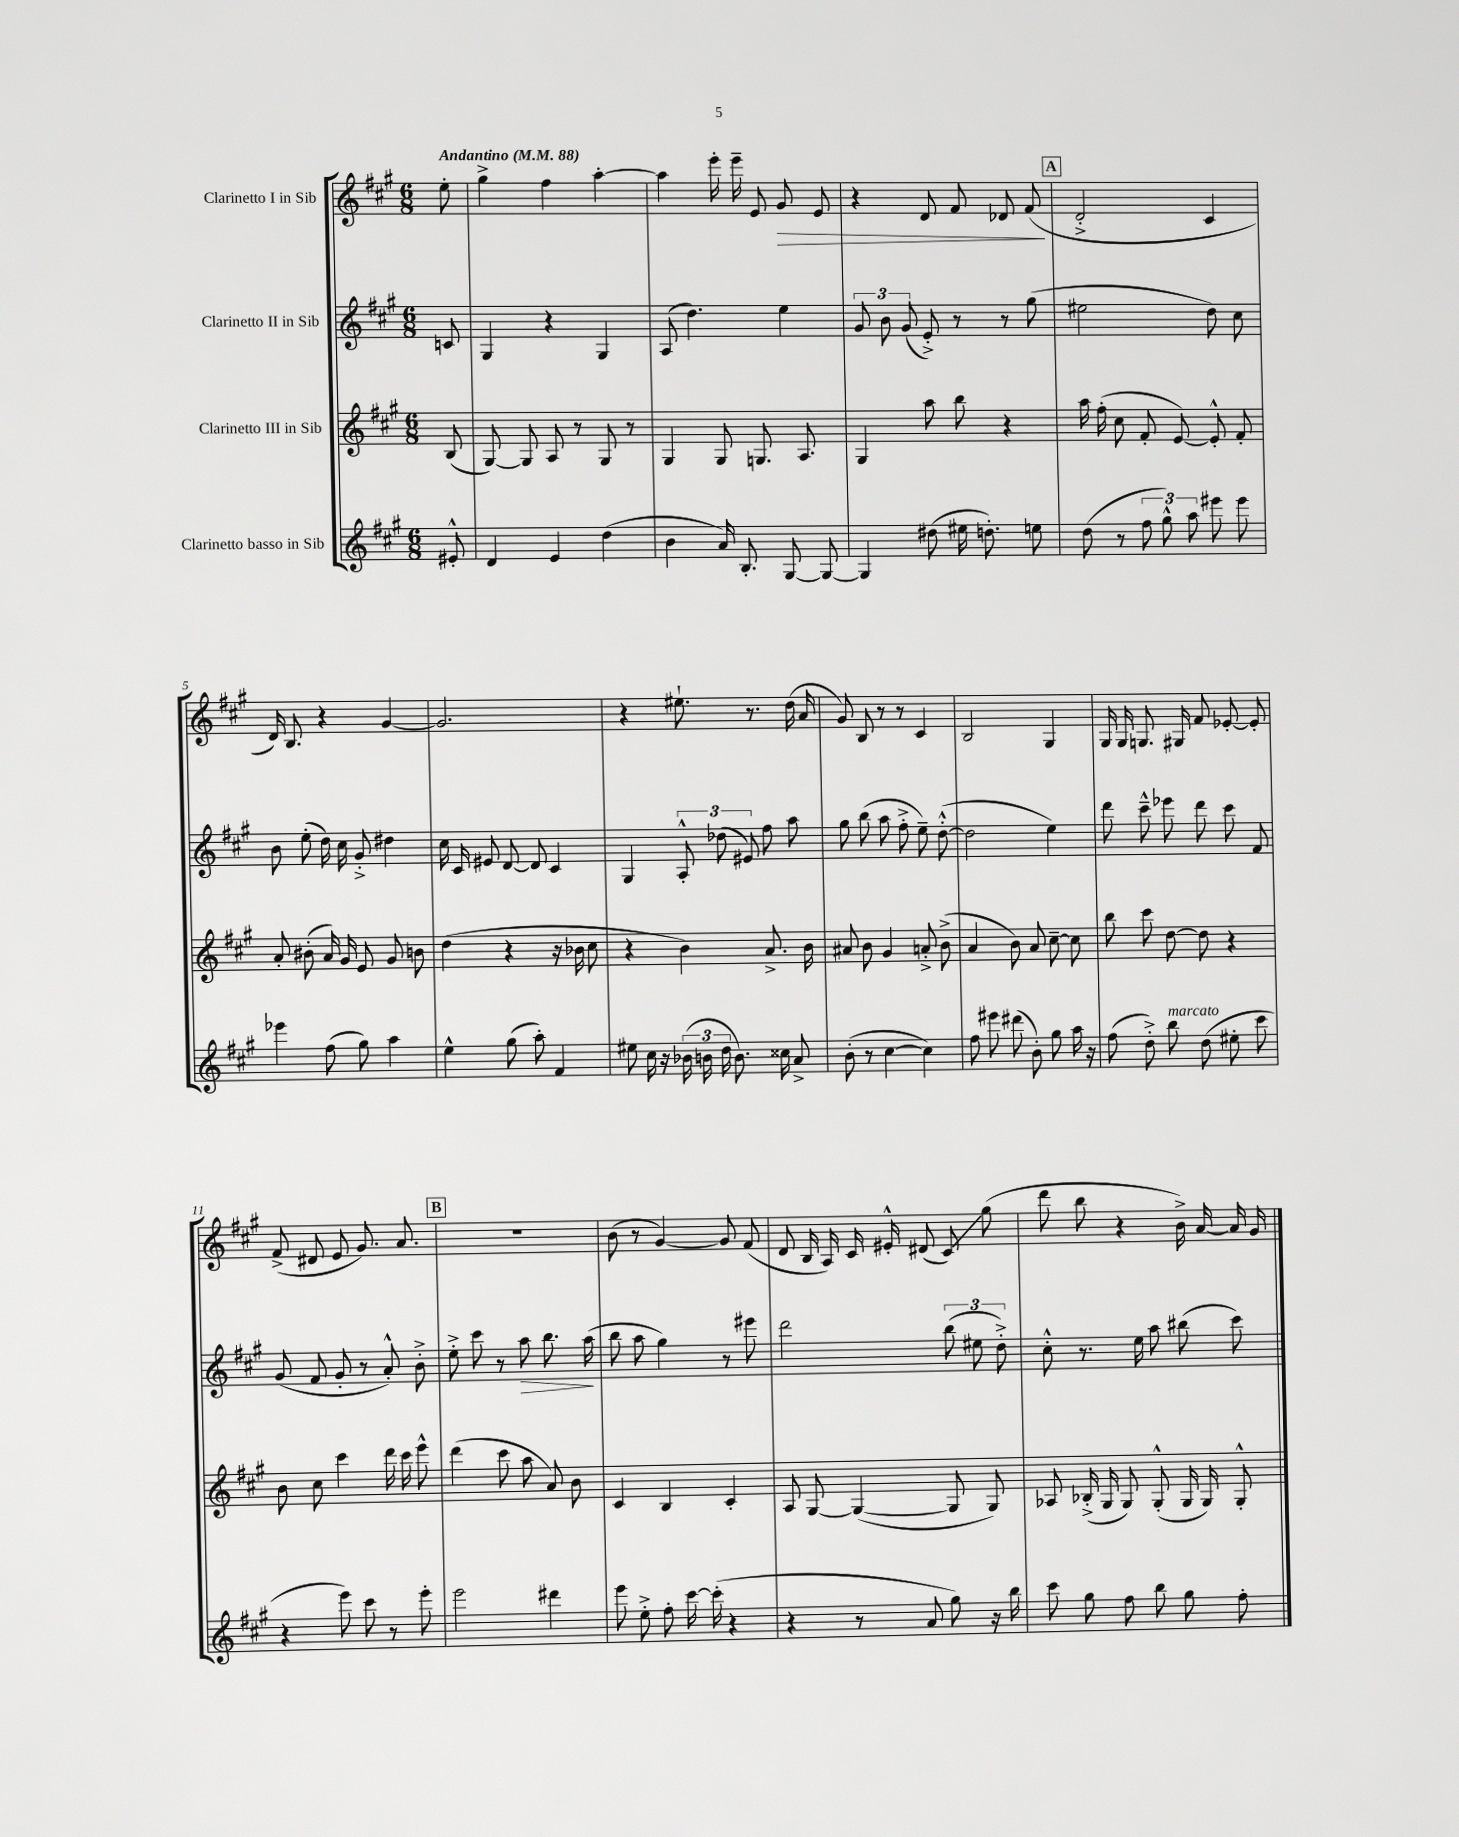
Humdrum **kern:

**kern	**kern	**kern	**kern
*staff4	*staff3	*staff2	*staff1
*clefG2	*clefG2	*clefG2	*clefG2
*k[f#c#g#]	*k[f#c#g#]	*k[f#c#g#]	*k[f#c#g#]
*M6/8	*M6/8	*M6/8	*M6/8
*MM88	*MM88	*MM88	*MM88
8e#'^^	(8B	8c	8ee'
=	=	=	=
4d	[8G#)	4G#	4gg#^
.	8G#]	.	.
4e	8A	4r	4ff#
.	8r	.	.
(4dd	8G#	4G#	[4aa'
.	8r	.	.
=	=	=	=
4b	4G#	(8A	4aa]
.	.	4.dd)	.
16a)	8G#	.	16eee'
8.B'	.	.	16eee~
.	8.G	.	8e
[8G#	.	4ee	8g#
.	8.A	.	.
8G#_	.	.	8e
=	=	=	=
4G#]	4G#	12g#	4r
.	.	12b	.
.	.	(12g#	.
(8dd#	8aa	8e'^)	8d
16ee#	8bb	8r	8f#
8.dd')	.	.	.
.	4r	8r	8d-
8ee	.	(8gg#	(8f#
=	=	=	=
(8dd	16aa	2ee#	2d'^
.	(16ff#'	.	.
8r	8cc#	.	.
12ff#	8f#'	.	.
12gg#^^)	.	.	.
.	[8e)	.	.
12aa	.	.	.
8eee#	8e'^^]	8dd)	4c#
8eee#	8f#'	8cc#	.
=	=	=	=
4eee-	8a'	8b	16d)
.	.	.	8.B
.	(8b#'	(8ee'	.
(8ff#	16a)	16dd)	4r
.	16g#	16cc#	.
8gg#)	8e	8g#'^	.
4aa	8g#	4dd#	[4g#
.	8b	.	.
=	=	=	=
4ee^^	(4dd	16cc#	2.g#]
.	.	16c#	.
.	.	8e#	.
(8gg#	4r	[8d	.
8aa')	.	8d]	.
4f#	16r	4c#	.
.	16b-	.	.
.	8cc#	.	.
=	=	=	=
8ee#	4r	4G#	4r
16cc#	.	.	.
16r	.	.	.
(24b-	4b)	12A'^^	8.ee#`
24b	.	.	.
24dd	.	(12dd-	.
8.b)	.	.	.
.	.	12e#)	.
.	.	.	8.r
.	8.a^	8ff#	.
16cc##	.	.	.
8a^	.	8aa	(16dd
.	16b	.	16a
=	=	=	=
(8b'	8a#	8gg#	8g#)
8r	8b	(8bb	8B
[4cc#	4g#	8aa	8r
.	.	8ff#'^	8r
4cc#])	8a'^	8ee~)	4c#
.	(8b^	([8dd'^^	.
=	=	=	=
8ff#	4a	2dd]	2B
8eee#	.	.	.
(8ddd#	8b)	.	.
8b')	8a	.	.
8gg#	[8cc#~	4ee)	4G#
16aa	8cc#]	.	.
16r	.	.	.
=	=	=	=
(8ff#	8bb	8ddd	16G#
.	.	.	16G#
8dd'^)	8ccc#	8ccc#~^^	8.G
8bb	[8dd	8eee-	.
.	.	.	16G#
(8dd	8dd]	8ddd	8f#
8ee#'	4r	8ccc#	[8e-'
8ccc#	.	8f#	8e-']
=	=	=	=
4r	8b	(8g#	(8f#^
.	8cc#	8f#	8d#
8eee)	4ccc#	8g#'	8e
8ccc#	.	8r	8.g#)
8r	16ddd	8a'^^)	.
.	16ccc#	.	8.a
8eee'	8eee^^	8b'^	.
=	=	=	=
2eee	(4ddd	8ee'^	2.r
.	.	8ccc#	.
.	8ccc#	8r	.
.	8aa	8aa	.
4ddd#	8a)	8.bb	.
.	8b	.	.
.	.	(16aa	.
=	=	=	=
8eee	4c#	8bb	(8b
8ee'^	.	8aa	8r
8ff#'	4B	4gg#)	[4g#)
[16ccc#	.	.	.
(16ccc#']	.	.	.
4r	4c#'	8r	8g#]
.	.	8eee#	(8f#
=	=	=	=
4r	8A	2ddd	8d
.	[8G#	.	16B
.	.	.	16A)
8r	(4G#_	.	16c#
.	.	.	16e#'^^
8a	.	.	(8d#
8gg#)	8G#]	(12bb	8c#)
.	.	12ee#	.
16r	8G#)	.	(8gg#
.	.	12dd'^)	.
16bb	.	.	.
=	=	=	=
8ccc#	8A-	8cc#'^^	8ddd
8gg#	(16B-'^	8.r	8bb
.	16G#	.	.
8ff#	8G#)	.	4r
.	.	16ee	.
8bb	(8G#'^^	8aa	.
8gg#	16G#	(8bb#	16b^)
.	16G#)	.	[16a
8ff#'	8G#'^^	8ccc#)	16a]
.	.	.	16g#
==	==	==	==
*-	*-	*-	*-
